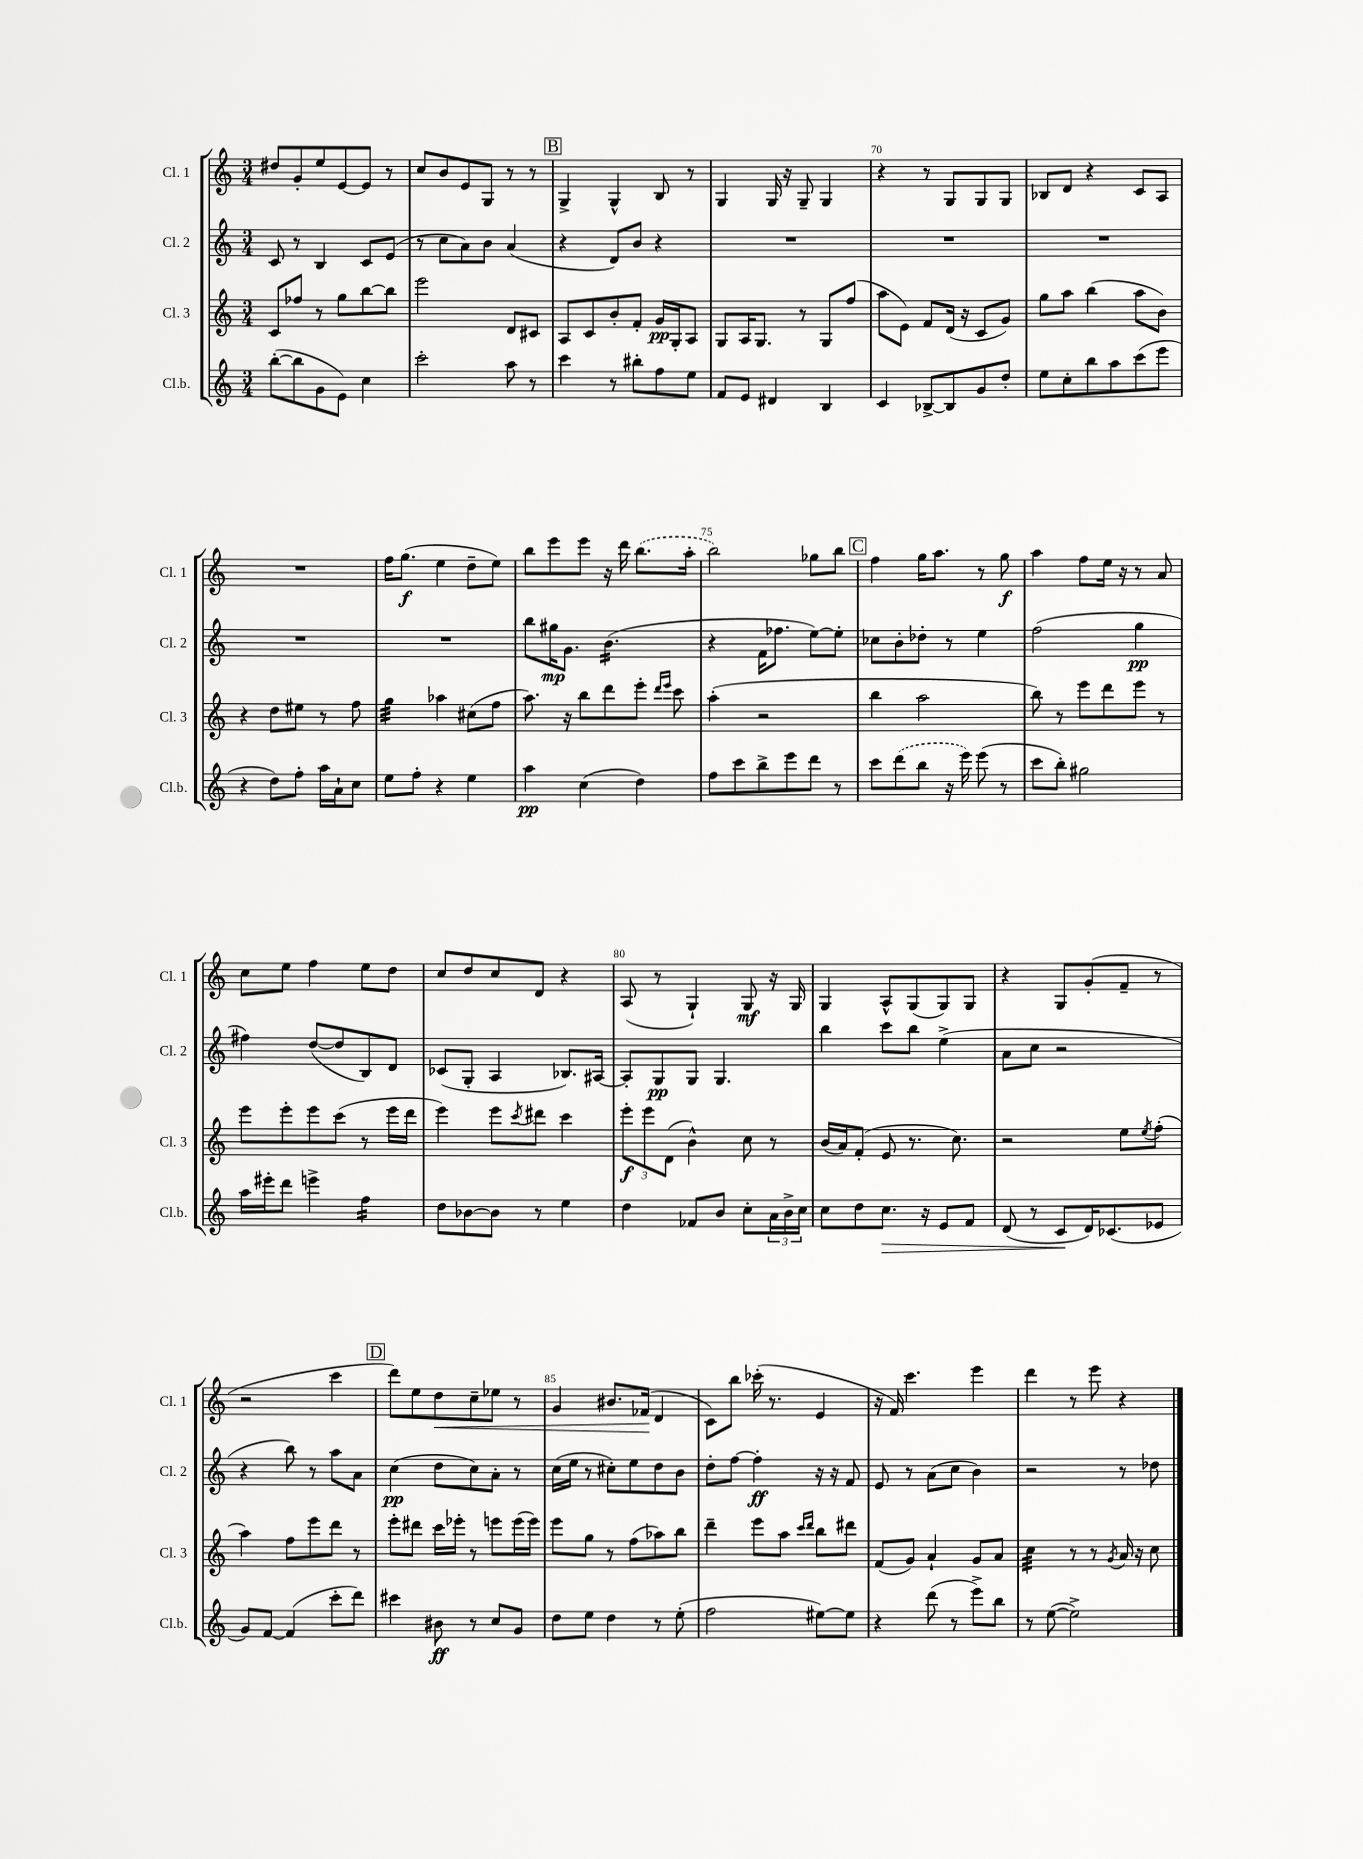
<<
\new StaffGroup <<
\new Staff = "s0" \with { instrumentName = "Cl. 1" shortInstrumentName = "Cl. 1" } {
    \clef treble \key c \major \numericTimeSignature \time 3/4
    dis''8 g'8-. e''8 e'8~ e'8 r8 |
    c''8 b'8 e'8 g8 r8 r8 |
    \mark \markup { \box "B" } g4-> g4-^ b8 r8 |
    g4 g16 r16 g8-- g4 |
    r4 r8 g8 g8 g8 |
    bes8 d'8 r4 c'8 a8 |
    R2. |
    f''16 g''8.\f( e''4 d''8-- e''8) |
    b''8 e'''8 e'''8 r16 d'''16 \once \slurDashed b''8.( a''16-. |
    b''2) ges''8 b''8 |
    \mark \markup { \box "C" } f''4 g''16 a''8. r8 g''8\f |
    a''4 f''8 e''16 r16 r8 a'8 |
    c''8 e''8 f''4 e''8 d''8 |
    c''8 d''8 c''8 d'8 r4 |
    a8( r8 g4-!) g8\mf r16 g16 |
    g4 a8-^ g8( g8) g8 |
    r4 g8 g'8-.( f'8-- r8 |
    r2 c'''4 |
    \mark \markup { \box "D" } d'''8) e''8 d''8\< c''8-- ees''8 r8 |
    g'4 bis'8. fes'16\!( d'4 |
    c'8) b''8 ces'''16-.( r8. e'4 |
    r16 f'16) c'''4. e'''4 |
    d'''4 r8 e'''8 r4 \bar "|." |
}
\new Staff = "s1" \with { instrumentName = "Cl. 2" shortInstrumentName = "Cl. 2" } {
    \clef treble \key c \major \numericTimeSignature \time 3/4
    c'8 r8 b4 c'8 e'8( |
    r8 c''8 a'8) b'8 a'4( |
    \mark \markup { \box "B" } r4 d'8) b'8 r4 |
    R2. |
    R2. |
    R2. |
    R2. |
    R2. |
    b''8 gis''16\mp g'8. b'4.:16( |
    r4 f'16 fes''8. e''8~) e''8-. |
    \mark \markup { \box "C" } ces''8 b'8-. des''8-. r8 e''4 |
    f''2( g''4\pp |
    fis''4) d''8~( d''8 b8) d'8 |
    ces'8( g8-. a4 bes8.) ais16~ |
    ais8-. g8\pp g8 g4. |
    b''4 c'''8 b''8 e''4->( |
    a'8 c''8 r2 |
    r4 b''8) r8 a''8 a'8 |
    \mark \markup { \box "D" } c''4\pp( d''8 c''8) a'8-. r8 |
    c''16( e''16 r8 cis''8-.) e''8 d''8 b'8 |
    d''8-. f''8~ f''4-.\ff r16 r16 f'8 |
    e'8 r8 a'8( c''8 b'4) |
    r2 r8 des''8 \bar "|." |
}
\new Staff = "s2" \with { instrumentName = "Cl. 3" shortInstrumentName = "Cl. 3" } {
    \clef treble \key c \major \numericTimeSignature \time 3/4
    c'8 fes''8 r8 g''8 b''8~ b''8 |
    e'''2 d'8 cis'8 |
    \mark \markup { \box "B" } a8 c'8 b'8-. f'8-. g'16\pp g16-. a8 |
    g8 a16 g8. r8 g8 f''8( |
    a''8 e'8) f'8 d'16( r16 c'8 g'8) |
    g''8 a''8 b''4( a''8 b'8) |
    r4 d''8 eis''8 r8 f''8 |
    g''4:32 aes''4 cis''8( f''8 |
    a''8.) r16 b''8 d'''8 e'''8-. \grace { d'''16 e'''16 } c'''8 |
    a''4-.( r2 |
    \mark \markup { \box "C" } b''4 a''2 |
    b''8) r8 e'''8 d'''8 e'''8 r8 |
    e'''8 e'''8-. e'''8 c'''8( r8 e'''16 d'''16 |
    e'''4) e'''8 \acciaccatura { c'''8 } dis'''8 c'''4 |
    \tuplet 3/2 { e'''8-.\f e'''8 d'8( } b'4-^) c''8 r8 |
    b'16( a'16) f'8-.( e'8 r8. c''8.) |
    r2 e''8 \acciaccatura { e''8 } f''8-.( |
    a''4) f''8 e'''8 d'''8 r8 |
    \mark \markup { \box "D" } e'''8-. dis'''8 c'''16 ees'''16-. r8 e'''8 e'''16( e'''16) |
    e'''8 g''8 r8 f''8( aes''8) b''8 |
    d'''4-- e'''8 a''8 \grace { c'''16 d'''16 } b''8 dis'''8 |
    f'8( g'8) a'4-! g'8 a'8 |
    c''4:32 r8 r8 \acciaccatura { g'8 } a'16 r16 c''8 \bar "|." |
}
\new Staff = "s3" \with { instrumentName = "Cl.b." shortInstrumentName = "Cl.b." } {
    \clef treble \key c \major \numericTimeSignature \time 3/4
    b''8~-.( b''8 g'8 e'8) c''4 |
    c'''2-. a''8 r8 |
    \mark \markup { \box "B" } c'''4 r8 bis''8-. f''8 e''8 |
    f'8 e'8 dis'4 b4 |
    c'4 bes8~-> bes8 g'8 d''8-. |
    e''8 c''8-. b''8 a''8 c'''8( e'''8 |
    r4 d''8) f''8-. a''16 a'16-! c''8 |
    e''8 f''8-. r4 e''4 |
    a''4\pp c''4( d''4) |
    f''8 c'''8 b''8-> e'''8 d'''8 r8 |
    \mark \markup { \box "C" } c'''8 \once \slurDashed d'''8( b''8 r16 e'''16) e'''8( r8 |
    c'''8 b''8-.) gis''2 |
    a''16 eis'''16-. d'''8 e'''4-> f''4:16 |
    d''8 bes'8~ bes'8 r8 e''4 |
    d''4 fes'8 b'8 c''8-. \tuplet 3/2 { a'16 b'16-> c''16 } |
    c''8 d''8 c''8.\> r16 e'8 f'8 |
    d'8( r8 c'8\! d'16) ces'8.( ees'8 |
    g'8) f'8~ f'4( c'''8-. d'''8) |
    \mark \markup { \box "D" } cis'''4 bis'8\ff r8 c''8 g'8 |
    d''8 e''8 d''4 r8 e''8-.( |
    f''2 eis''8~) eis''8 |
    r4 d'''8( r8 e'''8->) b''8 |
    r8 e''8~( e''2->) \bar "|." |
}
>>
>>
\layout { \context { \Score currentBarNumber = #66 \override BarNumber.break-visibility = ##(#f #t #t) barNumberVisibility = #(every-nth-bar-number-visible 5) } }
